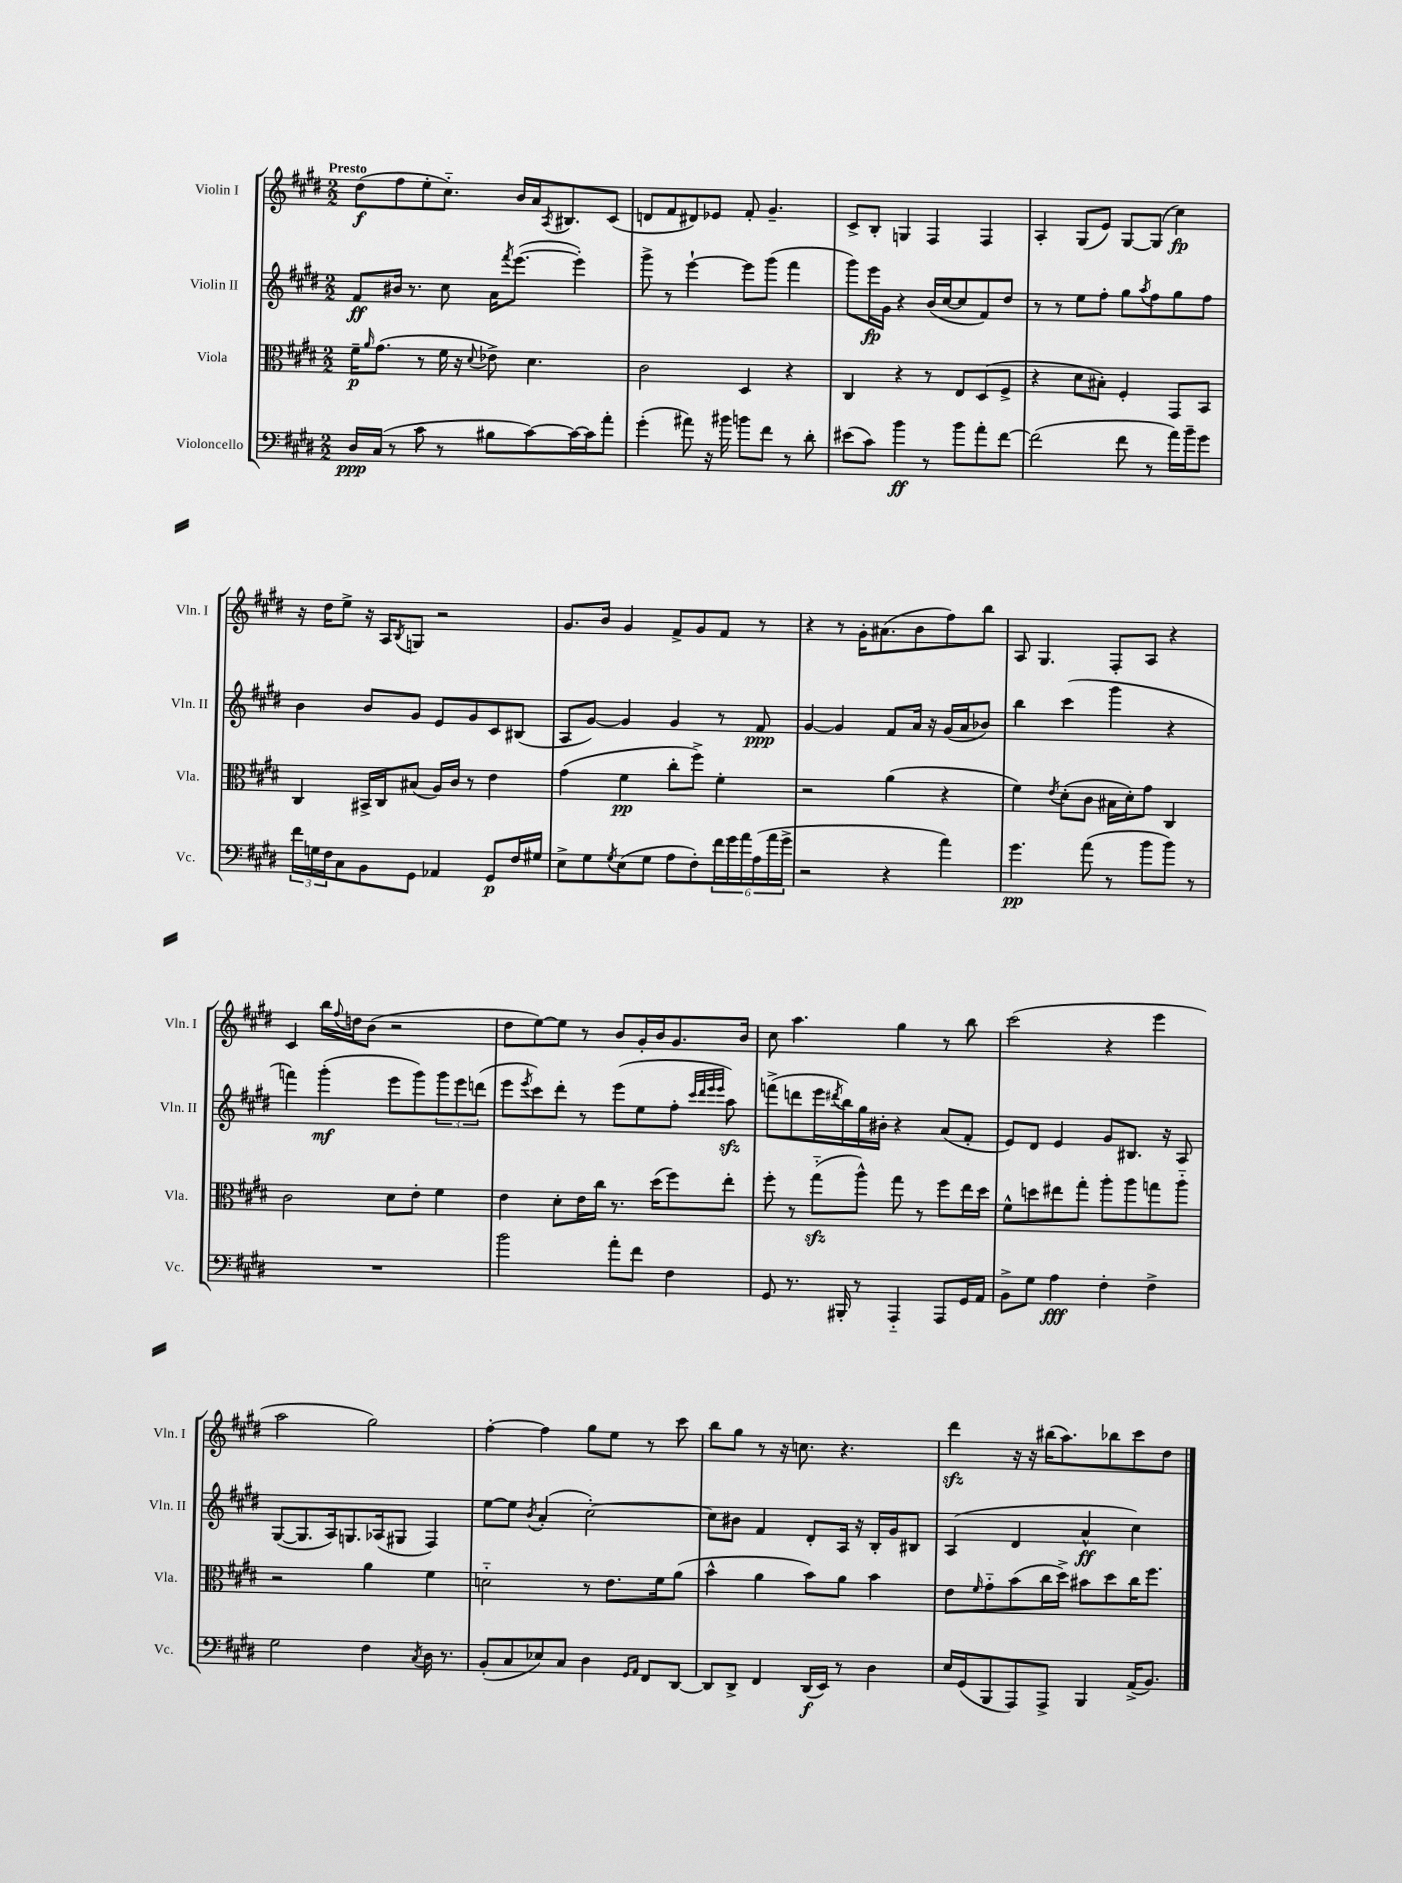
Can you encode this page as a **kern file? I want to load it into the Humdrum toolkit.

**kern	**dynam	**kern	**dynam	**kern	**dynam	**kern	**dynam
*part4	*part4	*part3	*part3	*part2	*part2	*part1	*part1
*staff4	*staff4	*staff3	*staff3	*staff2	*staff2	*staff1	*staff1
*I"Violoncello	*	*I"Viola	*	*I"Violin II	*	*I"Violin I	*
*I'Vc.	*	*I'Vla.	*	*I'Vln. II	*	*I'Vln. I	*
*clefF4	*	*clefC3	*	*clefG2	*	*clefG2	*
*k[f#c#g#d#]	*	*k[f#c#g#d#]	*	*k[f#c#g#d#]	*	*k[f#c#g#d#]	*
*M2/2	*	*M2/2	*	*M2/2	*	*M2/2	*
=1	=1	=1	=1	=1	=1	=1	=1
!	!	!	!	!	!	!LO:TX:a:B:t=Presto	!
16D#/LL	ppp	16f#~\KL	p	8f#/L	ff	(8dd#\L	f
.	.	16qqa/	.	.	.	.	.
(16C#/JJ	.	(8.g#\J	.	.	.	.	.
8r	.	.	.	16b#X/Jk	.	8ff#\	.
.	.	.	.	8.r	.	.	.
8c#\	.	8r	.	.	.	8ee'\	.
8r	.	16f#\	.	8cc#\	.	8.cc#\J)	.
.	.	16r	.	.	.	.	.
.	.	8qqd#/	.	.	.	.	.
8B#X\L	.	8e-X^\)	.	16a\KL	.	.	.
.	.	.	.	8qfff#/	.	.	.
.	.	.	.	([8.eee\J	.	16b/LL	.
[8c#\)	.	4.d#\	.	.	.	16a/J	.
.	.	.	.	.	.	8qA/	.
.	.	.	.	.	.	8.B#X/	.
16c#\L_	.	.	.	4eee'\])	.	.	.
16c#\J]	.	.	.	.	.	.	.
8a'\J	.	.	.	.	.	(8c#/J	.
=2	=2	=2	=2	=2	=2	=2	=2
(4g#'\	.	2c#\	.	8ggg#^\	.	8dn/L	.
.	.	.	.	8r	.	8f#/	.
8a#X\)	.	.	.	[4eee`\	.	8d#X/)	.
16r	.	.	.	.	.	8e-X/J	.
16b#X\	.	.	.	.	.	.	.
8bn\L	.	4D#/	.	8eee\L]	.	8f#'/	.
8f#\J	.	.	.	(8ggg#\J	.	4.g#~/	.
8r	.	4r	.	4fff#\	.	.	.
8d#'\	.	.	.	.	.	.	.
=3	=3	=3	=3	=3	=3	=3	=3
(8e#X\L	.	4C#/	.	8ggg#\L)	.	8c#^/L	.
8c#\J)	.	.	.	16eee\L	fp	8B'/J	.
.	.	.	.	16g#\JJ	.	.	.
4b\	ff	4r	.	4r	.	4Gn/	.
8r	.	8r	.	(16b/LL	.	4F#/	.
.	.	.	.	[16cc#/J	.	.	.
8b\L	.	8E/L	.	8cc#/]	.	.	.
8a'\	.	(8D#/	.	8f#/)	.	4F#/	.
[8f#\J	.	8F#^/J	.	8dd#/J	.	.	.
=4	=4	=4	=4	=4	=4	=4	=4
(2f#\]	.	4r	.	8r	.	4A'/	.
.	.	.	.	8r	.	.	.
.	.	8d#\L	.	8ee\L	.	(8G#/L	.
.	.	8B#X'\J)	.	8ff#'\J	.	8e/J)	.
8f#\	.	4F#'/	.	8gg#\L	.	[8G#/L	.
.	.	.	.	8qaa/	.	.	.
8r	.	.	.	8ff#\	.	(8G#/J]	.
16a\LL)	.	8GG#/L	.	8gg#\	.	4cc#\)	fp
16b~\J	.	.	.	.	.	.	.
8g#\J	.	8BB/J	.	8ff#\J	.	.	.
!!LO:LB:g=z
=5	=5	=5	=5	=5	=5	=5	=5
24f#\LL	.	4C#/	.	4b\	.	16r	.
24Gn\	.	.	.	.	.	.	.
.	.	.	.	.	.	16dd#\KL	.
24F#\J	.	.	.	.	.	.	.
8C#\	.	.	.	.	.	8ee^\J	.
8BB\	.	16BB#X^/LL	.	8b/L	.	16r	.
.	.	16C#/J	.	.	.	16A/KL	.
.	.	.	.	.	.	8qB/	.
8GG#\J	.	(8B#X/J	.	8g#/J	.	8Gn/J	.
4AA-X/	.	16A/LL)	.	8e/L	.	2r	.
.	.	16c#/JJ	.	.	.	.	.
.	.	8r	.	8g#/	.	.	.
8GG#/L	p	4e\	.	8c#/	.	.	.
16F#/L	.	.	.	(8B#X/J	.	.	.
16G#X/JJ	.	.	.	.	.	.	.
=6	=6	=6	=6	=6	=6	=6	=6
8E^\L	.	(4g#\	.	8A/L	.	8.g#/L	.
8G#\	.	.	.	[8g#/J)	.	.	.
.	.	.	.	.	.	16b/Jk	.
8qG#/	.	.	.	.	.	.	.
(8E\	.	4f#\	pp	4g#/]	.	4g#/	.
8G#\J	.	.	.	.	.	.	.
8A\L	.	8cc#'\L	.	4g#/	.	8f#^/L	.
8F#'\)	.	8ff#^\J)	.	.	.	8g#/	.
24f#\L	.	4f#'\	.	8r	.	8f#/J	.
24g#\	.	.	.	.	.	.	.
24a\	.	.	.	.	.	.	.
(24A\	.	.	.	8f#/	ppp	8r	.
24a\	.	.	.	.	.	.	.
24g#^\JJ	.	.	.	.	.	.	.
=7	=7	=7	=7	=7	=7	=7	=7
2r	.	2r	.	[4g#/	.	4r	.
.	.	.	.	4g#/]	.	8r	.
.	.	.	.	.	.	16g#'\KL	.
.	.	.	.	.	.	(8.a#X\	.
4r	.	(4a\	.	8f#/L	.	.	.
.	.	.	.	16a/Jk	.	8b\	.
.	.	.	.	16r	.	.	.
4a\)	.	4r	.	(16g#/LL	.	8ff#\)	.
.	.	.	.	16a/J	.	.	.
.	.	.	.	8b-X/J)	.	8bb\J	.
=8	=8	=8	=8	=8	=8	=8	=8
4.g#\	pp	4f#\)	.	4bb\	.	8A/	.
.	.	.	.	.	.	4.G#/	.
.	.	8qe/	.	.	.	.	.
.	.	(8d#'\L	.	(4ccc#\	.	.	.
(8a\	.	8c#\J	.	.	.	.	.
8r	.	16B#X\LL	.	4ggg#\	.	8F#'/L	.
.	.	16d#'\J)	.	.	.	.	.
8b\L	.	8g#\J	.	.	.	8A/J	.
8b\J)	.	4C#/	.	4r	.	4r	.
8r	.	.	.	.	.	.	.
!!LO:LB:g=z
=9	=9	=9	=9	=9	=9	=9	=9
1r	.	2c#\	.	4fffn\)	.	4c#/	.
.	.	.	.	(4ggg#'\	mf	16bb\LL	.
.	.	.	.	.	.	8qqff#/	.
.	.	.	.	.	.	16ddn\J	.
.	.	.	.	.	.	(8b\J	.
.	.	8d#\L	.	8eee\L	.	2r	.
.	.	8e'\J	.	8ggg#\)	.	.	.
.	.	4f#\	.	12ggg#\	.	.	.
.	.	.	.	12eee\	.	.	.
.	.	.	.	(12dddn\J	.	.	.
=10	=10	=10	=10	=10	=10	=10	=10
2b\	.	4e\	.	8eee\L	.	8dd#\L	.
.	.	.	.	8qeee/	.	.	.
.	.	.	.	8ccc#\)	.	[8ee\)	.
.	.	8d#'\L	.	8ddd#'\J	.	8ee\J]	.
.	.	16e\L	.	8r	.	8r	.
.	.	16cc#\JJ	.	.	.	.	.
8a'\L	.	8.r	.	(8eee\L	.	8b/L	.
8f#\J	.	.	.	8ee\	.	16g#'/L	.
.	.	(16dd#\KL	.	.	.	16b/J	.
4F#\	.	8ff#\)	.	8ff#'\J	.	8.g#/	.
.	.	.	.	32qqccc#/LLL	.	.	.
.	.	.	.	32qqddd#/	.	.	.
.	.	.	.	32qqeee/	.	.	.
.	.	.	.	32qqeee/JJJ	.	.	.
.	.	8ee'\J	.	8aazz\)	.	.	.
.	.	.	.	.	.	16b/Jk	.
=11	=11	=11	=11	=11	=11	=11	=11
8GG#/	.	8ff#'\	.	(8fffn^\L	.	8cc#\	.
8.r	.	8r	.	8dddn\	.	4.aa\	.
.	.	(8gg#zz\L	.	16eee\L	.	.	.
.	.	.	.	8qddd#X/	.	.	.
16BBB#X'/	.	.	.	16bb\)	.	.	.
8r	.	8aa^^\J)	.	16gg#\	.	.	.
.	.	.	.	16b#X'\JJ	.	.	.
4AAA/	.	8gg#\	.	4r	.	4gg#\	.
.	.	8r	.	.	.	.	.
8AAA/L	.	8ff#\L	.	(8a/L	.	8r	.
16GG#/L	.	16ee\L	.	8f#'/J	.	8bb\	.
16AA/JJ	.	16dd#\JJ	.	.	.	.	.
=12	=12	=12	=12	=12	=12	=12	=12
8BB^\L	.	8f#^^\L	.	8e/L)	.	(2ccc#\	.
8G#\J	.	8ddn\	.	8d#/J	.	.	.
4A\	fff	8ee#X\	.	4e/	.	.	.
.	.	8gg#'\J	.	.	.	.	.
4F#'\	.	8aa'\L	.	8g#/L	.	4r	.
.	.	8aa\	.	8.B#X/J	.	.	.
4F#^\	.	8ggn\	.	.	.	4eee\	.
.	.	.	.	16r	.	.	.
.	.	8aa\J	.	8A/	.	.	.
!!LO:LB:g=z
=13	=13	=13	=13	=13	=13	=13	=13
2G#\	.	2r	.	([8G#/L	.	2aa\	.
.	.	.	.	8.G#/]	.	.	.
.	.	.	.	16A/k)	.	.	.
.	.	.	.	8.Gn/	.	.	.
4F#\	.	4a\	.	.	.	2gg#\)	.
.	.	.	.	(16A-X/k	.	.	.
.	.	.	.	8G#X/J	.	.	.
8qC#/	.	.	.	.	.	.	.
16D#\	.	4f#\	.	4F#/)	.	.	.
8.r	.	.	.	.	.	.	.
=14	=14	=14	=14	=14	=14	=14	=14
(8BB'/L	.	2dn\	.	[8ee\L	.	[4ff#'\	.
8C#/	.	.	.	8ee\J]	.	.	.
.	.	.	.	8qb/	.	.	.
8E-X/)	.	.	.	(4a'/	.	4ff#\]	.
8C#/J	.	.	.	.	.	.	.
4D#\	.	8r	.	[2cc#'\)	.	8gg#\L	.
.	.	8.e\L	.	.	.	8ee\J	.
16qqGG#/LL	.	.	.	.	.	.	.
16qqAA/JJ	.	.	.	.	.	.	.
8FF#/L	.	.	.	.	.	8r	.
.	.	16f#\k	.	.	.	.	.
[8DD#/J	.	(8a\J	.	.	.	8ccc#\	.
=15	=15	=15	=15	=15	=15	=15	=15
8DD#/L]	.	4b^^\	.	8cc#\L]	.	8bb\L	.
8DD#^/J	.	.	.	8b#X\J	.	8gg#\J	.
4FF#/	.	4a\	.	4f#/	.	8r	.
.	.	.	.	.	.	16r	.
.	.	.	.	.	.	8.ccn\	.
(16DD#/LL	f	8b\L)	.	8d#'/L	.	.	.
16EE/JJ)	.	.	.	.	.	.	.
8r	.	8a\J	.	16A/Jk	.	4.r	.
.	.	.	.	16r	.	.	.
4D#\	.	4b\	.	16B'/LL	.	.	.
.	.	.	.	16g#/J	.	.	.
.	.	.	.	8B#X/J	.	.	.
=16	=16	=16	=16	=16	=16	=16	=16
16E/LL	.	8e\L	.	(4A/	.	4ddd#zz\	.
(16GG#/J	.	.	.	.	.	.	.
.	.	16qqf#/	.	.	.	.	.
8BBB/	.	8g#\	.	.	.	.	.
8AAA/)	.	(8b\	.	4d#/	.	16r	.
.	.	.	.	.	.	16r	.
8AAA^/J	.	16cc#\L	.	.	.	(16bb#X\KL	.
.	.	16dd#^\JJ)	.	.	.	8.aa\)	.
4BBB/	.	8b#X\L	.	4a^^/	ff	.	.
.	.	8dd#\	.	.	.	8bb-X\	.
(16AA^/KL	.	16cc#\K	.	4cc#\)	.	8ccc#\	.
8.BB/J)	.	8.ff#\J	.	.	.	.	.
.	.	.	.	.	.	8dd#\J	.
==	==	==	==	==	==	==	==
*-	*-	*-	*-	*-	*-	*-	*-
